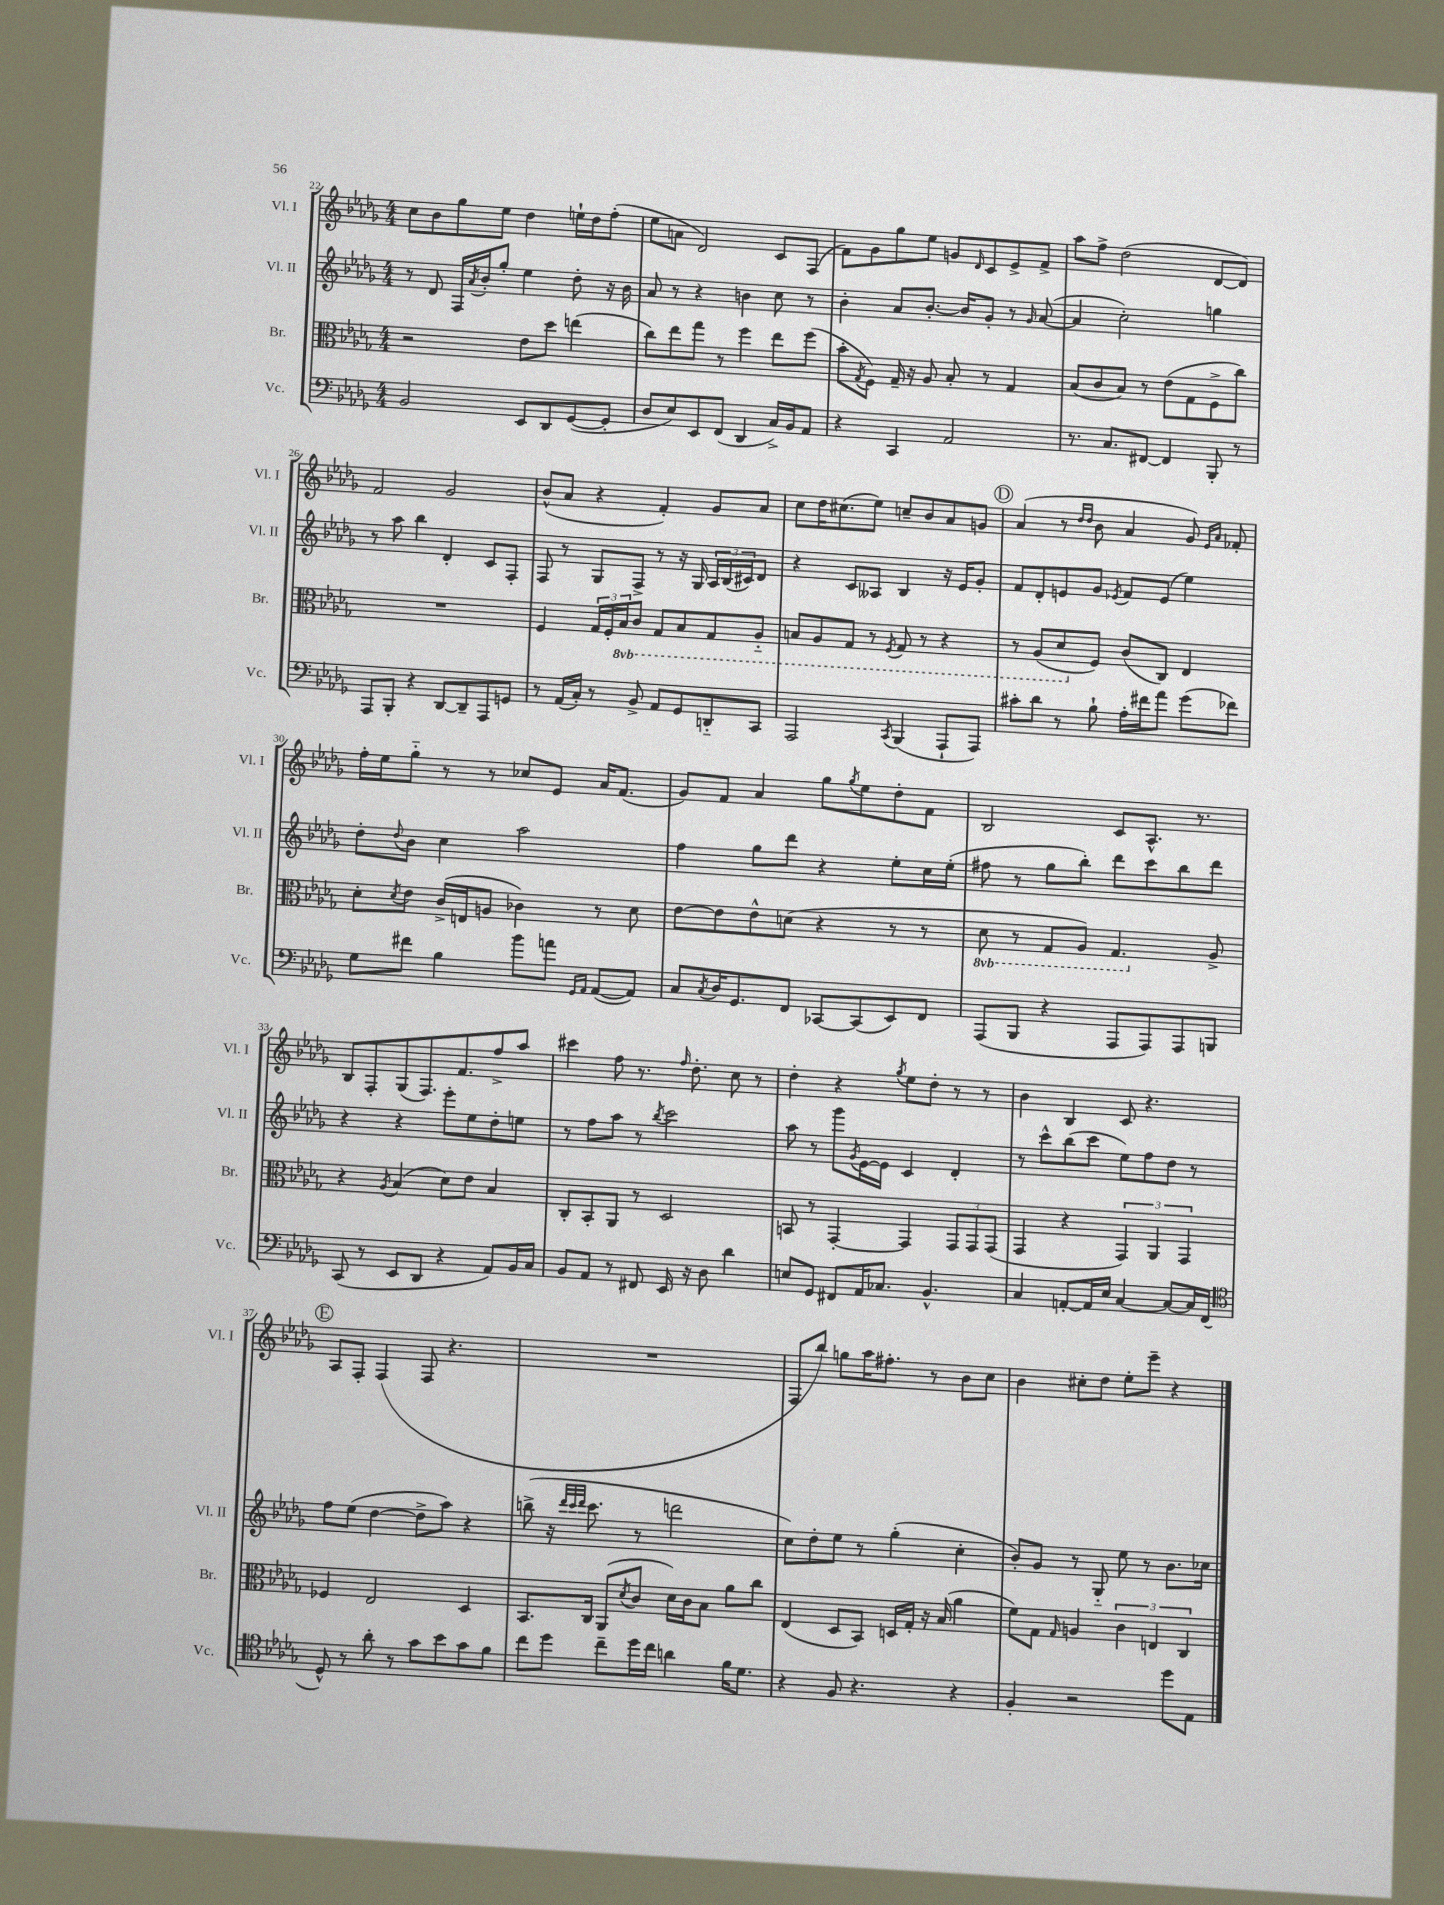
<<
\new StaffGroup <<
\new Staff = "s0" \with { instrumentName = "Vl. I" shortInstrumentName = "Vl. I" } {
    \clef treble \key des \major \numericTimeSignature \time 4/4
    c''8 bes'8 ges''8 ees''8 des''4 e''16-! des''16 f''8-.( |
    ees''8 a'8 des'2) c'8 f8( |
    f'8) ges'8 ges''8 ees''8 g'8 \grace { des'16 } c'8 ees'8-> f'8-> |
    aes''8 f''8-> des''2( des'8~ des'8) |
    f'2 ges'2 |
    bes'8-^( aes'8 r4 f'4-.) ges'8 aes'8 |
    c''8 des''16 cis''8.( ees''8) c''8-- bes'8 aes'8 g'8 |
    \mark \markup { \circle "D" } aes'4( r8 \grace { des''16 des''16 } bes'8 aes'4 ges'8) \grace { ees'16 aes'16 } fes'8-. |
    f''16-. ees''16 ges''8-_ r8 r8 ces''8 ees'8 aes'16 f'8.( |
    ges'8) f'8 aes'4 ges''8 \acciaccatura { ges''8 } ees''8 des''8-. f'8 |
    bes2 c'8 aes8.-^ r8. |
    bes8 f8-. ges8( f8.) f'8. f''8-> aes''8 |
    cis'''4 f''8 r8. \grace { f''16 } des''8.-. c''8 r8 |
    des''4-. r4 \acciaccatura { ges''8 } ees''8 des''8-. r8 r8 |
    bes'4 bes4 c'8 r4. |
    \mark \markup { \circle "E" } aes8 f8-. f4( f8 r4. |
    R1 |
    f8 bes''8) g''8 aes''16 fis''8.-. r8 bes'8 c''8 |
    bes'4 cis''8-. des''8 ees''8-. ees'''8-- r4 \bar "|." |
}
\new Staff = "s1" \with { instrumentName = "Vl. II" shortInstrumentName = "Vl. II" } {
    \clef treble \key des \major \numericTimeSignature \time 4/4
    r8 des'8 f16 \acciaccatura { aes'8 } bes'16-. ges''8-. ees''4 des''8-. r16 bes'16 |
    aes'8 r8 r4 b'4 c''8 r8 |
    bes'4-. aes'8 bes'8.~-. bes'16 ges'8-. r8 \grace { ges'16 } aes'8~( |
    aes'4 c''2-.) g''4 |
    r8 aes''8 bes''4 des'4-. c'8 f8-. |
    f8 r8 ges8 f8-> r8 r16 ges16 \tuplet 3/2 { aes16 bes16( cis'16) } des'8 |
    r4 c'8 aeses8 bes4 r16 ees'16 ges'8-. |
    \mark \markup { \circle "D" } f'8 des'8-. e'8 ges'8 \acciaccatura { ees'8 } f'8 ees'8( ees''4) |
    des''8-. \appoggiatura { des''8 } bes'8 c''4 aes''2 |
    f''4 ges''8 des'''8 r4 ees''8-. c''16 ees''16-.( |
    fis''8 r8 ges''8 bes''8-.) des'''8 c'''8 bes''8 des'''8 |
    r4 r4 ees'''8-. ees''8 des''8-. e''8 |
    r8 f''8 aes''8 r8 \acciaccatura { bes''8 } c'''2 |
    aes''8 r8 ges'''8 \acciaccatura { ges'8 } ees'16~ ees'16 c'4 des'4-. |
    r8 c'''8-^ bes''8( c'''8 ees''8) f''8 des''8 r8 |
    \mark \markup { \circle "E" } f''8 ees''8( des''4~ des''8-> aes''8) r4 |
    b''8->( r16 \grace { des'''32 c'''32 des'''32 } c'''8. r8 d'''2 |
    c''8) des''8-. ees''8 r8 ges''4-.( c''4-. |
    bes'8-.) ges'8 r8 ges8-_ ees''8 r8 bes'8. ces''16 \bar "|." |
}
\new Staff = "s2" \with { instrumentName = "Br." shortInstrumentName = "Br." } {
    \clef alto \key des \major \numericTimeSignature \time 4/4 \set Staff.ottavationMarkups = #ottavation-simple-ordinals
    r2 ees'8 des''8 e''4( |
    c''8) ees''8 ges''8 r8 f''4 ees''8 f''8( |
    bes'8-. \acciaccatura { ges8 } f8) ges16-- r16 aes8 bes8-. r8 ges4 |
    bes8( c'8 bes8) r8 ees'8( ges8 f8-> c''8) |
    R1 |
    f4 \tuplet 3/2 { ges16 f16-. \ottava #-1 bes,16 } c8 ges,8 bes,8 ges,8 aes,8-_ |
    b,8 aes,8 ges,8 r8 \acciaccatura { f,8 } ges,8 r8 r4 |
    \mark \markup { \circle "D" } r8 aes,8( des8 \ottava #0 f8) c'8( c8) ees4 |
    des'8-. \acciaccatura { des'8 } ees'8 c'16->( e16 a8 ces'4) r8 des'8 |
    ees'8~ ees'8 ees'8-^ d'8( r4 r8 r8 |
    \ottava #-1 des8 r8 ges,8 aes,8) ges,4. \ottava #0 aes8-> |
    r4 \acciaccatura { aes8 } bes4( des'8) ees'8 bes4 |
    c8-. bes,8-. aes,8 r8 des2 |
    b,8 r8 ges,4~-. ges,4 \tuplet 3/2 { ges,8 ges,8 ges,8( } |
    ges,4 r4 \tuplet 3/2 { ges,4) aes,4 ges,4 } |
    \mark \markup { \circle "E" } fes4 ees2 des4 |
    bes,8. c16 aes,8( \acciaccatura { des'8 } c'8 des'16) c'16 bes8 aes'8 c''8 |
    ees4( des8 bes,8) d16 ges16-. r16 bes16( aes'4 |
    f'8) ges8 \grace { ges16 } a4 \tuplet 3/2 { c'4 e4 c4 } \bar "|." |
}
\new Staff = "s3" \with { instrumentName = "Vc." shortInstrumentName = "Vc." } {
    \clef bass \key des \major \numericTimeSignature \time 4/4
    bes,2 ees,8 des,8 ges,8~( ges,8-. |
    des8 ees8) ees,8 f,8( des,4 c16->) bes,16 aes,8 |
    r4 c,4 aes,2 |
    r8. c8. fis,8~ fis,4 bes,,8-. r8 |
    aes,,8 bes,,8-. r4 des,8~ des,8-- aes,,8 g,8 |
    r8 aes,16( c16-.) r8 bes,8-> aes,8 ges,8 d,8-_ c,8 |
    aes,,2 \acciaccatura { c,8 } bes,,4( aes,,8-! aes,,8) |
    \mark \markup { \circle "D" } cis'8-. des'8 r8 bes8-! aes16-. fis'16 aes'8 ges'8( fes'8) |
    ges8 fis'8 bes4 bes'8 a'8 \grace { ges,16 aes,16 } aes,8~( aes,8) |
    c8 \acciaccatura { c8 } des16 ges,8. f,8 ces,8~ ces,8( ees,8) f,8 |
    aes,,8( bes,,8 r4 aes,,8 aes,,8) aes,,8 b,,8 |
    c,8( r8 ees,8 des,8 r4 aes,8) bes,16 c16 |
    bes,8 aes,8 r8 fis,8 ees,16 r16 des8 des'4 |
    e8 ges,8 fis,8 aes,16 ces8. bes,4.-^ |
    c4 a,8~-. a,16 ees16 c4~ c8~ c16 f,16( |
    \mark \markup { \circle "E" } \clef tenor des8-^) r8 aes'8-. r8 ges'8 bes'8 ges'8 f'8 |
    c''8 des''8 c''8-- des''16 c''16 a'4 f'16 des'8. |
    r4 f8 r4. r4 |
    f4-. r2 des''8 ees8 \bar "|." |
}
>>
>>
\layout { \context { \Score currentBarNumber = #22 } }
